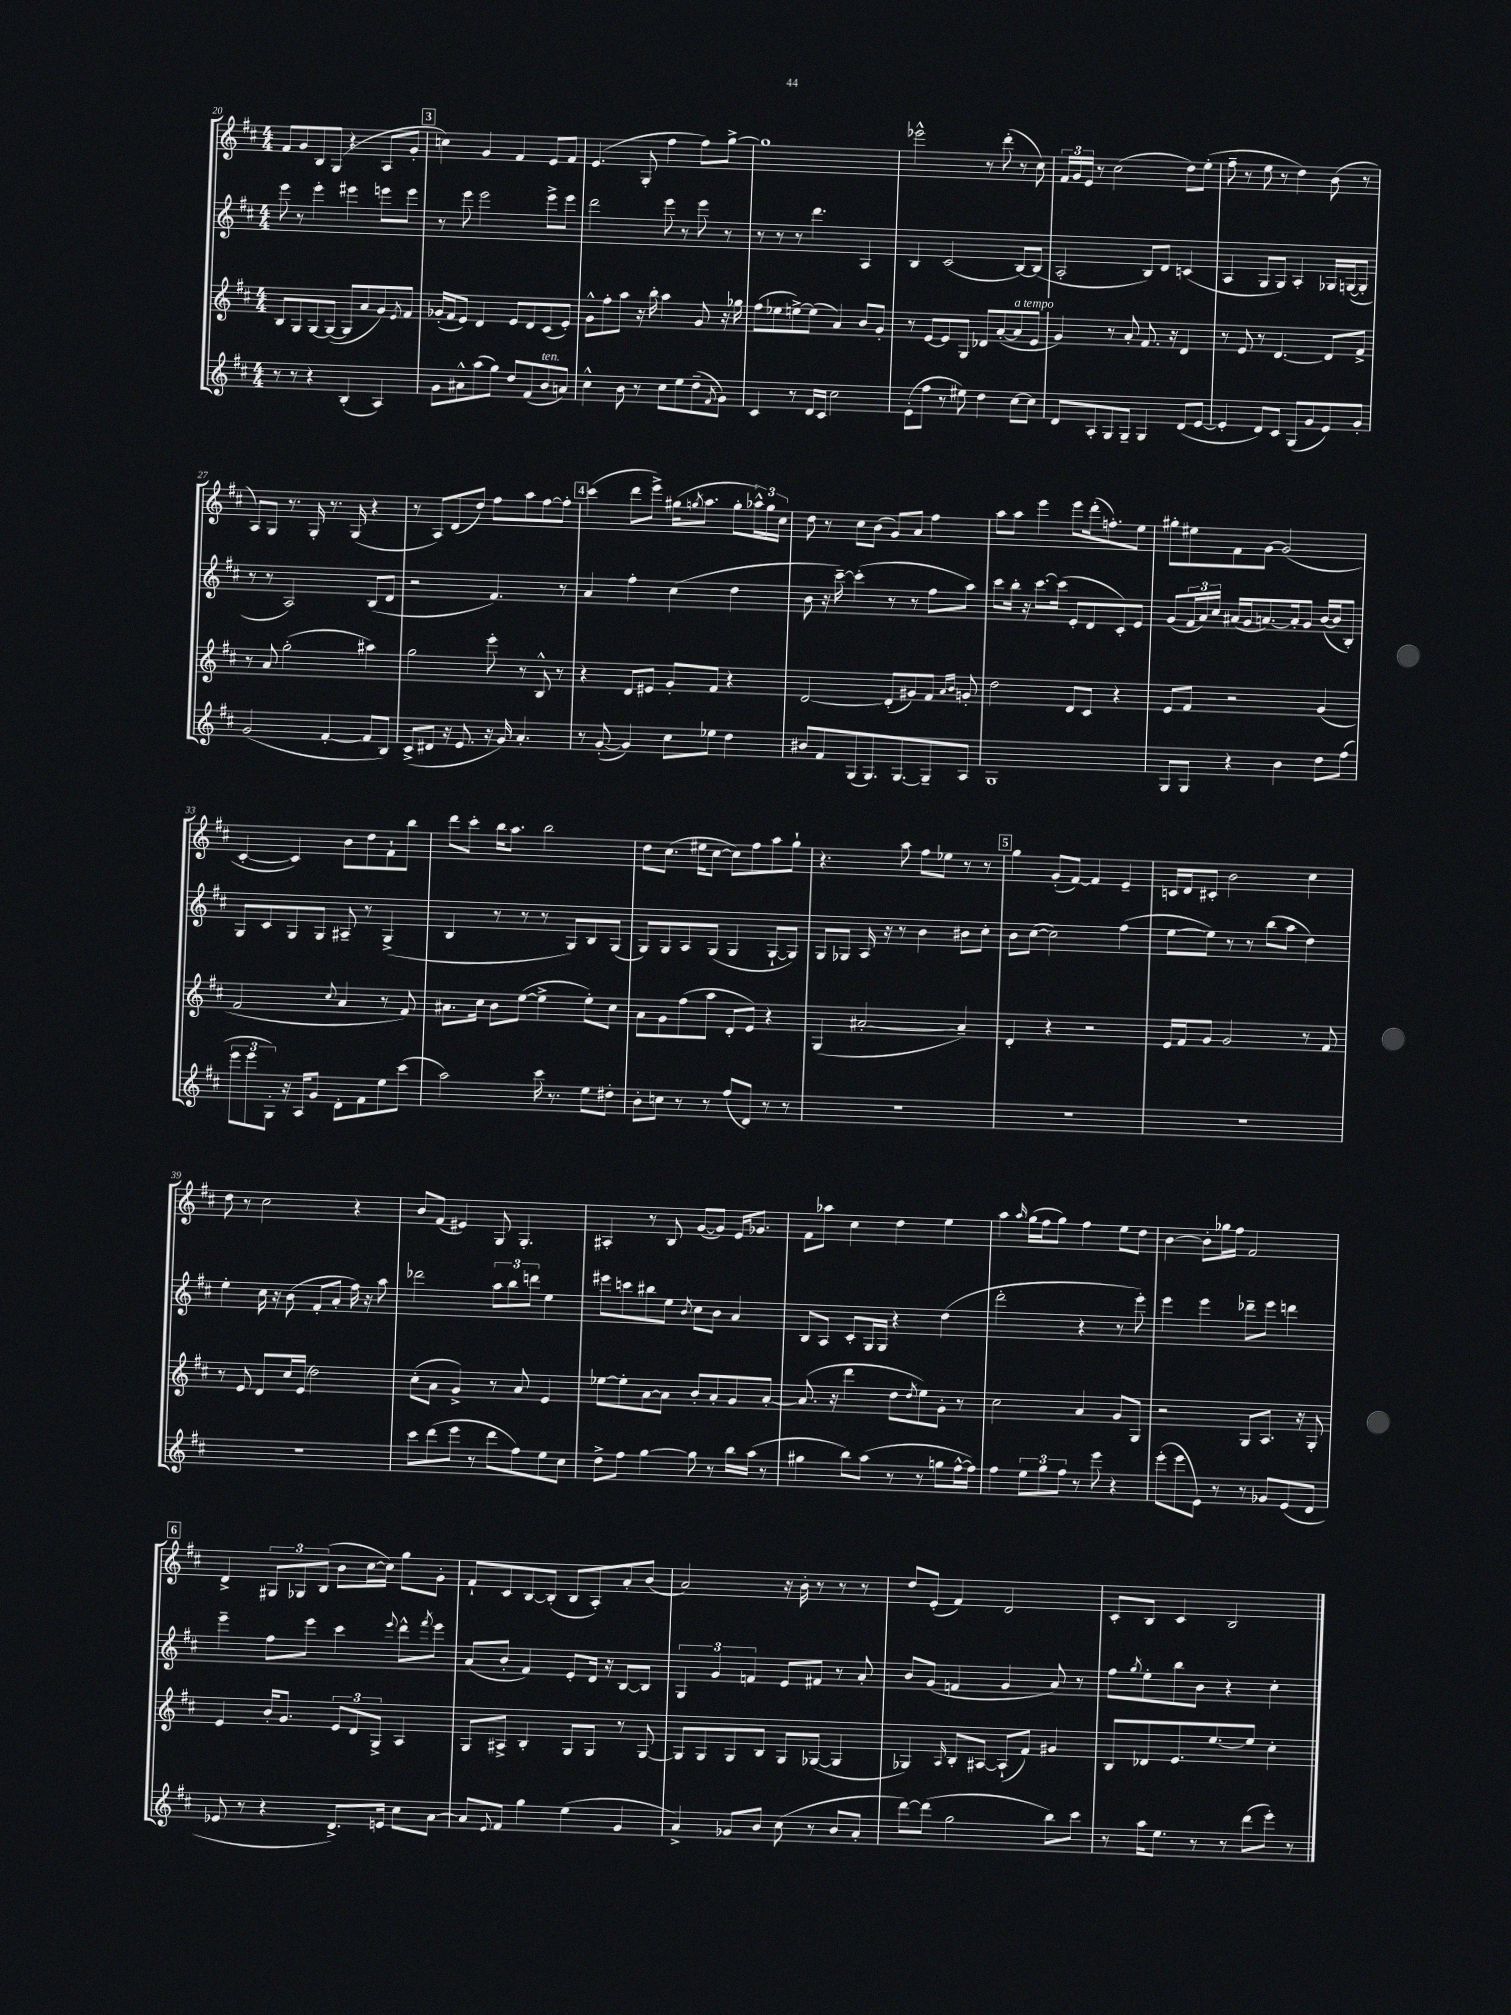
<<
\new StaffGroup <<
\new Staff = "s0" {
    \clef treble \key d \major \numericTimeSignature \time 4/4
    fis'8 g'8 b8 g8( r4 a8 g'8-. |
    \mark \markup { \box "3" } c''4) g'4 fis'4 e'8 fis'8 |
    e'4.( g8-. fis''4 fis''8) g''8~-> |
    g''1 |
    ees'''2-^ r8 d'''8-.( r8 cis''8) |
    \tuplet 3/2 { fis'16 g'16 e'16 } r8 cis''2( d''8) e''8-.( |
    fis''8-- r8 e''8 r8 d''4) b'8( r8 |
    a8) g8 r8. g16-. r8. g16( r4 |
    r8 a8) d'8( d''8) fis''8 a''8 fis''8~ fis''8-. |
    \mark \markup { \box "4" } cis'''4( d'''8 e'''8->) gis''16( \acciaccatura { g''8 } a''8. g''8-. \tuplet 3/2 { aes''16-^) g''16 cis''16 } |
    d''8 r8 cis''8 b'8( g'8) a'8 fis''4 |
    a''8 a''8 e'''4 e'''8 d'''16-.( f''8.-.) e''8 |
    gis''8-. eis''8 fis'8 g'8~ g'2( |
    cis'4~-. cis'4) b'8 d''8 fis'8-! b''8 |
    d'''8 cis'''8-. b''16 a''8. b''2 |
    d''8 cis''8.( eis''16 cis''8~ cis''8) fis''8 a''8 g''8-! |
    r4. a''8 fis''8 ees''8 r8 r8 |
    \mark \markup { \box "5" } g''4 g'8-.( fis'8~) fis'4 e'4-- |
    c'16 d'16 cis'8-. b'2 cis''4 |
    d''8 r8 cis''2 r4 |
    b'8 fis'8( eis'4) g8 g4.-. |
    ais4-. r8 b8 g'8~( g'8) e'16 ges'8. |
    fis'8 aes''8 cis''4 d''4 e''4 |
    a''4 \grace { a''16 } g''16( fis''16 g''8) fis''4 e''8 d''8 |
    b'4~ b'8-. ges''16 fis''16 fis'2 |
    \mark \markup { \box "6" } d'4-> \tuplet 3/2 { gis8 ges8 b8( } b'8 cis''16~ cis''16) g''8 g'8-. |
    fis'8-! cis'8 b8~ b8-.( b8 a8-.) a'8-. b'8( |
    a'2) r16 b'16-. r8 r8 r8 |
    d''8 e'8-.( fis'4) d'2 |
    cis'8-. b8 cis'4 b2 \bar "|." |
}
\new Staff = "s1" {
    \clef treble \key d \major \numericTimeSignature \time 4/4
    e'''8 r8 e'''4-. eis'''4 e'''8 e'''8 |
    \mark \markup { \box "3" } r8 e'''8 e'''2 e'''8-> e'''8 |
    d'''2 e'''8 r8 e'''8 r8 |
    r8 r8 r8 d'''4. a4 |
    b4 cis'2( b8~) b8( |
    a2-. b8) d'8 c'4( |
    a4 g8 g8) a4-. ges16 g16~( g8-. |
    r8 r8 a2) b8( d'8 |
    r2 fis'4.) r8 |
    \mark \markup { \box "4" } a'4 fis''4-. cis''4( d''4 |
    b'8 r16 cis'''16~--) cis'''4-.( r8 r8 fis''8 a''8) |
    cis'''8 b''16-. r16 cis'''8.~ cis'''16( e'8-. d'8 cis'8-.) e'8 |
    g'8( \tuplet 3/2 { fis'16 a'16) cis''16 } ais'16( g'16 a'8.~) a'16-. g'8 b'16~( b'16 b8-.) |
    g8 cis'8 g8 g8 ais8-- r8 g4->( |
    b4 r8 r8 r8 g8) b8 g8( |
    g8) g8 a8 g8( g4 g8~-! g8) |
    g8 ges8 a16 r16 r8 b'4 bis'8 cis''8-. |
    \mark \markup { \box "5" } b'8 cis''8~( cis''2) fis''4( |
    e''8~ e''8) r8 r8 b''8( a''8 d''4) |
    e''4-. cis''16 r16 b'8( fis'8-. a'8-. fis''16) r16 a''8 |
    des'''2 \tuplet 3/2 { a''8 b''8 d'''8 } e''4 |
    eis'''8 c'''8 bis''8 e''8 \acciaccatura { b'8 } cis''8 b'8 a'4 |
    b8 a8 cis'8-. g16 g16 r4 d''4( |
    d'''2-. r4 r8 e'''8-.) |
    e'''4 e'''4 des'''8-- e'''8 d'''4 |
    \mark \markup { \box "6" } e'''4-- fis''8 e'''8 cis'''4 \appoggiatura { e'''8 } d'''8-^ \acciaccatura { fis'''8 } e'''8 |
    a'8( b'8-. fis'4) e'8-. d'16 r16 b8~ b8 |
    \tuplet 3/2 { g4 g'4 f'4 } e'8 fis'8 r8 a'8-. |
    b'8 g'8( f'4 g'4 a'8) r8 |
    fis''8 \acciaccatura { g''8 } e''8-. b''8 b'8 r4 cis''4-. \bar "|." |
}
\new Staff = "s2" {
    \clef treble \key d \major \numericTimeSignature \time 4/4
    b8 g8 g8~ g8~( g8 a'8 g'8) \acciaccatura { e'8 } fis'8 |
    \mark \markup { \box "3" } ges'16-.( fis'16 e'8) d'4 e'8 d'8 cis'8( e'8-.) |
    g'8-^ fis''8-. a''8 r16 b''16-. a''4 g'8 r16 ges''16 |
    fis''8( ees''8 e''8~->) e''8( a'4) b'8 g'8-. |
    r8 e'8~ e'8 g8 des'8 a'8~-.( a'8^\markup { \italic "a tempo" } e'8 |
    g'4) r8 a'8-. fis'8. r16 d'4 |
    r8 e'8 r8 d'4.~ d'8 fis'8-> |
    r8 a'8 g''2-.( ais''4) |
    g''2 e'''8-. r8 b8-^ r8 |
    \mark \markup { \box "4" } r4 d'8 eis'8 g'8-. fis'8 r4 |
    d'2~ d'8-.( gis'8) fis'8 \grace { a'16 b'16 } g'8-. |
    d''2 d'8 cis'8 r4 |
    e'8 fis'8 r2 g'4( |
    fis'2 \appoggiatura { cis''8 } a'4 r8 fis'8) |
    ais'8. cis''16 b'8 e''8~( e''4-> e''8-.) cis''8 |
    a'8 g'8 fis''8( a''8 d'8-. e'8) r4 |
    g4( ais'2~-. ais'4--) |
    \mark \markup { \box "5" } d'4-. r4 r2 |
    e'16 fis'16 g'8 g'2 r8 fis'8 |
    r8 e'8 d'8 cis''16 e'16( d''2) |
    cis''8-.( a'8 g'4->) r8 a'8 e'4 |
    ees''8~ ees''8-. a'8~ a'8 b'8-. a'8-. g'8 a'8~-. |
    a'8.( r16 d'''4 d''8 \acciaccatura { d''8 } e''8) g'8-. r8 |
    cis''2 a'4 g'8 g8 |
    r2 g8 a8. r16 g8-. |
    \mark \markup { \box "6" } e'4 b'16-. g'8. \tuplet 3/2 { e'8 d'8 g8-> } a4 |
    g8 ais8-> b4-. g8 g8 r8 g8~ |
    g8 g8 g8 b8 g8 ges8~( ges4 |
    ges4) \grace { a16 } b8-. ais8~ ais8-!( fis'8) gis'4 |
    b8 des'8 e'8. e''8.~ e''8 cis''4-. \bar "|." |
}
\new Staff = "s3" {
    \clef treble \key d \major \numericTimeSignature \time 4/4
    r8 r8 r4 b4-.( a4) |
    \mark \markup { \box "3" } g'8 ais'8-^ a''8( g''8) d''8 fis'8( b'8^\markup { \italic "ten." } a'8) |
    cis''4-^ b'8 r8 cis''8 e''8 d''8--( \acciaccatura { fis'8 } g'8) |
    cis'4 r8 d'16 cis'16 cis''2 |
    e'8-.( fis''8 r8 eis''8) d''4 cis''8~ cis''8 |
    d'8 a8-. g8 g8-- g4 d'8( e'8~ |
    e'4-. d'8) cis'8 g8( g'8 e'8) g'8-. |
    g'2( fis'4~-. fis'8 b8) |
    cis'8->( dis'8 r16 e'8. r16 g'16) a'4.-. |
    \mark \markup { \box "4" } r8 g'8~-.( g'4) cis''8 ees''8 d''4 |
    bis'8 fis'8 g8( g8.) g8.~ g8-- a8 |
    g1 |
    g8 g8 r4 b'4 d''8 fis''8( |
    \tuplet 3/2 { e'''8 e'''8 g8-.) } r16 a16 g'8 d'8-. fis'8 e''8 cis'''8( |
    a''2) cis'''16 r8. e''8 dis''8-. |
    b'8-. c''8 r8 r8 fis''8( d'8) r8 r8 |
    R1 |
    \mark \markup { \box "5" } R1 |
    R1 |
    R1 |
    cis'''8 d'''8( e'''8 r8 d'''8 fis''8) e''8 cis''8 |
    d''8-> fis''8 g''4~ g''8 r8 b''16 a''16( r8 |
    gis''4 b''8) a''8( r8 r8 g''8 fis''16~-^ fis''16) |
    fis''4 \tuplet 3/2 { e''8 g''8 fis''8 } r8 e'''8 r4 |
    e'''8-.( e'''8 e'8) r8 r8 ges'8 e'8( d'8 |
    \mark \markup { \box "6" } ees'8 r8 r4 d'8.->) e'16 cis''8 a'8~ |
    a'8 \appoggiatura { e'8 } fis'8 g''4 e''4( g'4 |
    a'4->) ges'8 b'8 cis''8( r8 b'8 a'8-. |
    d'''8~) d'''8( g''2 b''8) cis'''8 |
    r8 a''16 e''8. r8 r8 d'''8( e'''8-.) r8 \bar "|." |
}
>>
>>
\layout { \context { \Score currentBarNumber = #20 } }
